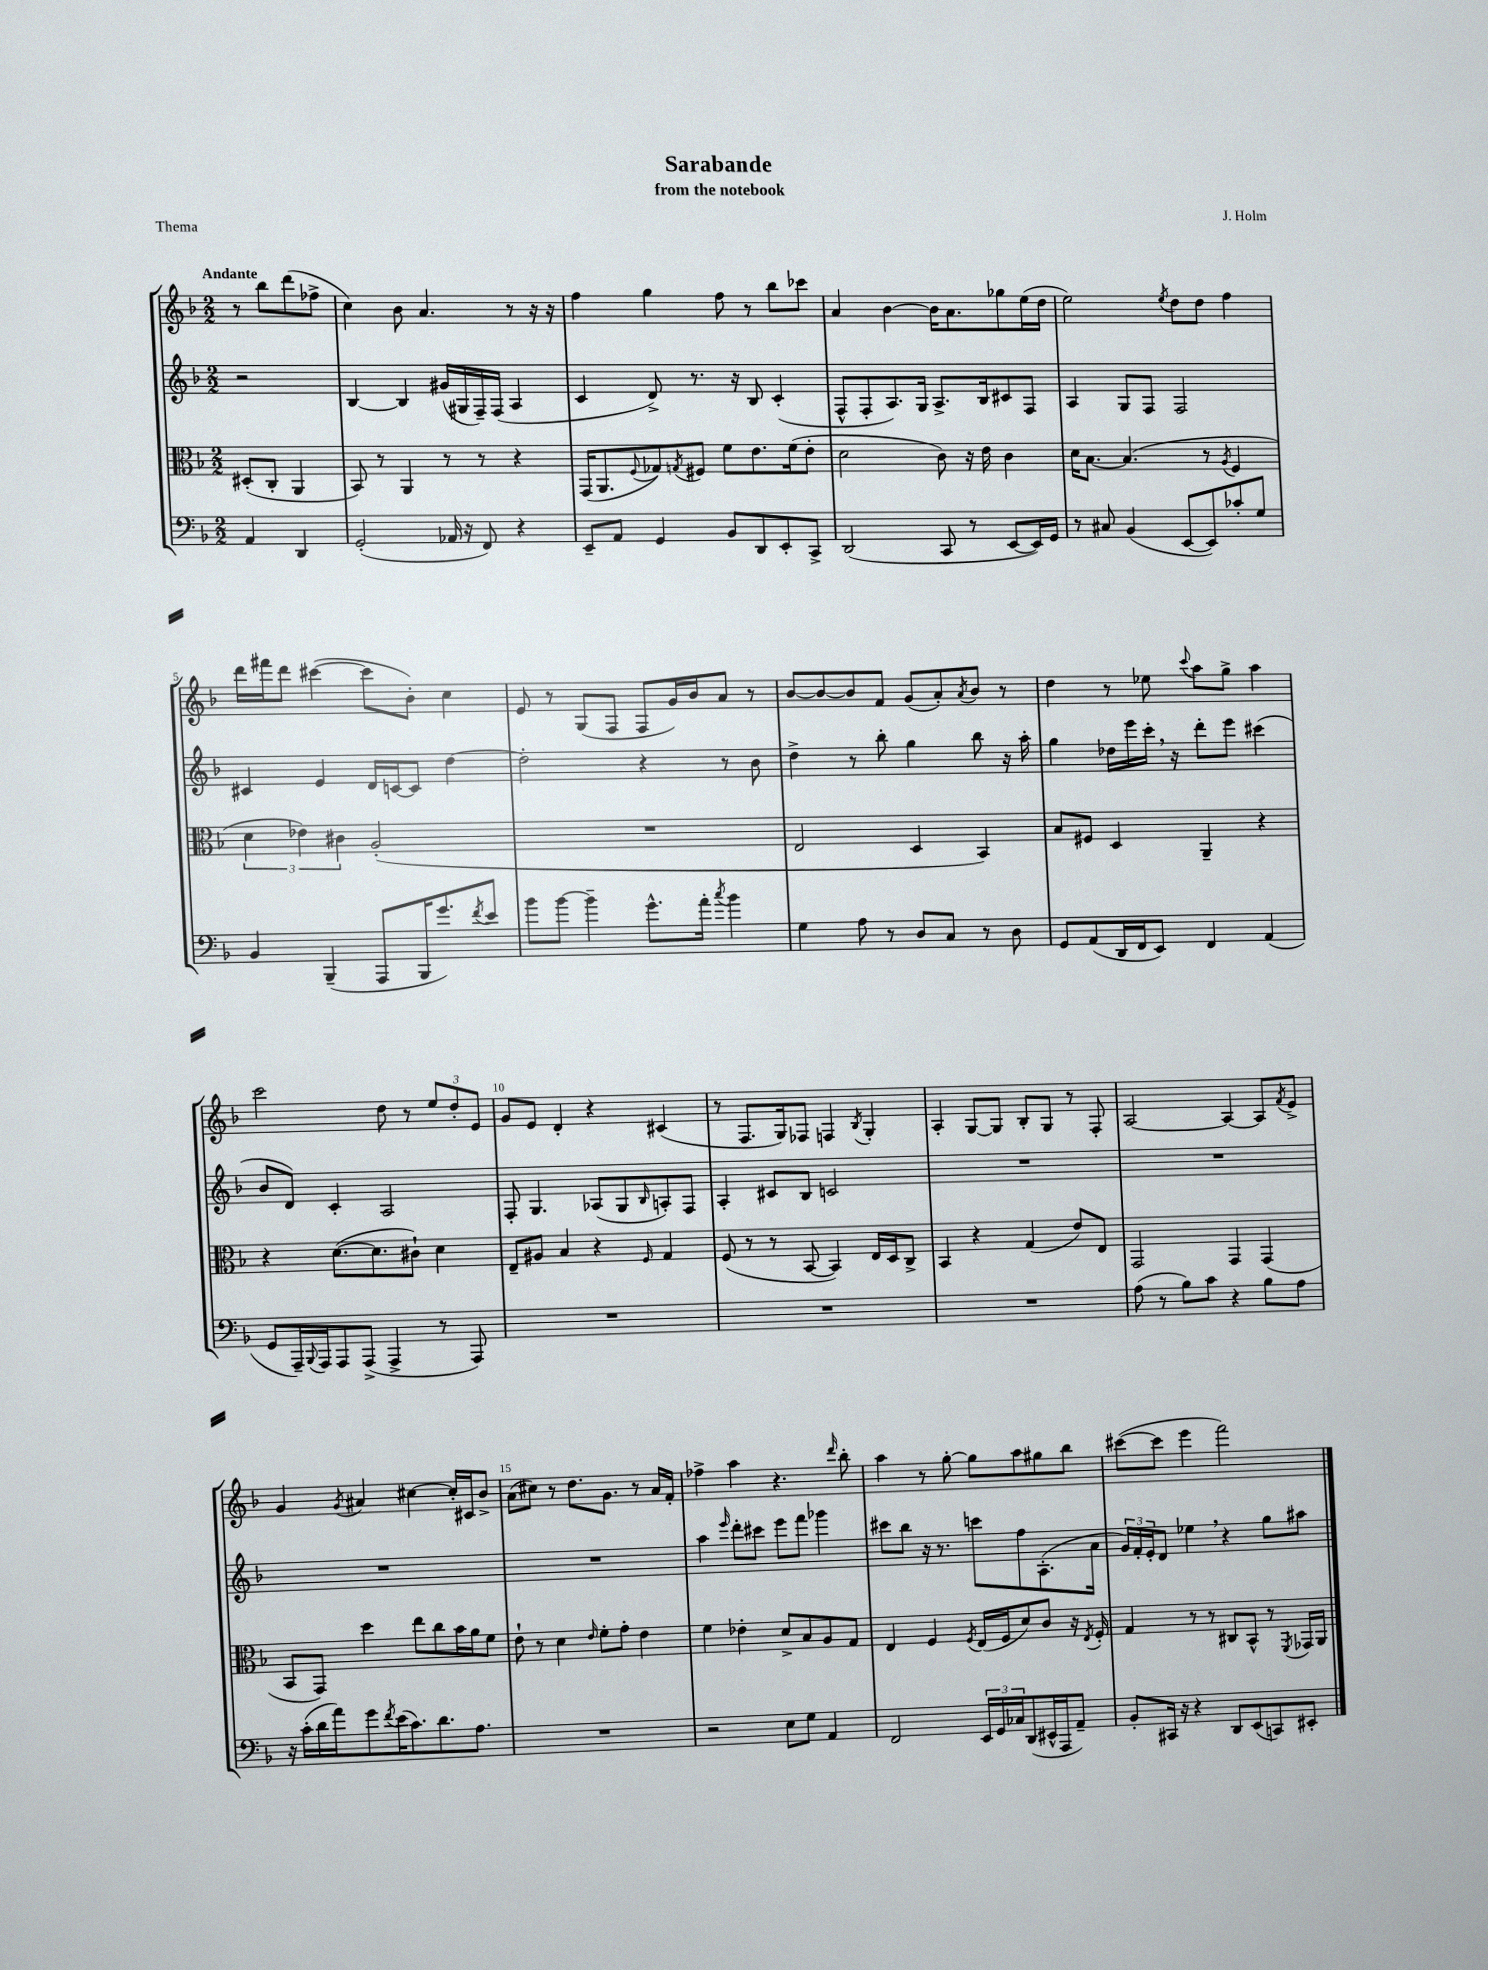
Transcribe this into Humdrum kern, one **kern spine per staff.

**kern	**kern	**kern	**kern
*part4	*part3	*part2	*part1
*staff4	*staff3	*staff2	*staff1
*clefF4	*clefC3	*clefG2	*clefG2
*k[b-]	*k[b-]	*k[b-]	*k[b-]
*M2/2	*M2/2	*M2/2	*M2/2
=	=	=	=
!	!	!	!LO:TX:a:B:t=Andante
4AA/	(8D#X'/L	2r	8r
.	8C'/J	.	8bb-\L
4DD/	4AA/	.	(8ddd\
.	.	.	8ff-X^\J
=1	=1	=1	=1
(2GG'/	8BB-/)	[4B-/	4cc\)
.	8r	.	.
.	4AA/	4B-/]	8b-\
.	.	.	4.a/
16AA-X/	8r	(16g#X/LL	.
16r	.	16G#X/	.
8FF/)	8r	16F~/)	.
.	.	(16F/JJ	.
4r	4r	4A/	8r
.	.	.	16r
.	.	.	16r
=2	=2	=2	=2
8EE~/L	(16GG/KL	4c/	4ff\
.	8.AA/	.	.
8AA/J	.	.	.
.	8qqF/	.	.
4GG/	8G-X/)	8d^/)	4gg\
.	8qGn/	.	.
.	8F#X/J	8.r	.
8BB-/L	8f\L	.	8ff\
.	.	16r	.
8DD/	8.e\	8B-/	8r
8EE'/	.	(4c'/	8bb-\L
.	(16f\k	.	.
8CC^/J	8e'\J	.	8ccc-X\J
=3	=3	=3	=3
(2DD/	2d\	8F^^/L	4a/
.	.	8F'/	.
.	.	8.A/)	[4b-\
.	.	16G/Jk	.
8CC/	8c\)	8.A^/L	16b-\KL]
.	.	.	8.a\
8r	16r	.	.
.	16e\	16B-/k	.
[8EE/L	4c\	8c#X/	8gg-X\
16EE/L])	.	8F/J	(16ee\L
16GG/JJ	.	.	16dd\JJ
=4	=4	=4	=4
8r	16d\KL	4A/	2ee\)
.	[8.B-\J	.	.
8C#X/	.	.	.
(4BB-/	(4.B-/]	8G/L	.
.	.	8F/J	.
.	.	.	8qee/
[8EE/L	.	2F/	8dd\L
8EE/])	8r	.	8dd\J
.	8qA/	.	.
8c-X'/	4F/	.	4ff\
8G/J	.	.	.
!!LO:LB:g=z
=5	=5	=5	=5
4BB-/	6d\	4c#X/	16ddd\LL
.	.	.	16fff#X\J
.	.	.	8ddd\J
.	6e-X\)	.	.
(4BBB-~/	.	4e/	([4ccc#X\
.	6c#X\	.	.
8AAA/L	(2A'/	16d/LL	8ccc#\L]
.	.	[16cn/J	.
16BBB-/K	.	8c/J]	8b-'\J)
8.g/)	.	.	.
.	.	[4dd\	4cc\
8qf/	.	.	.
8e/J	.	.	.
=6	=6	=6	=6
8b-\L	1r	2dd'\]	8e/
[8b-\J	.	.	8r
4b-~\]	.	.	(8G/L
.	.	.	8F/J
8.g^^\L	.	4r	8F/L
.	.	.	16g/L)
16a'\Jk	.	.	16b-/J
8qcc/	.	.	.
4b-\	.	8r	8a/J
.	.	8b-\	8r
=7	=7	=7	=7
4G\	2E/	4dd^\	[8b-/L
.	.	.	8b-/_
8A\	.	8r	8b-/]
8r	.	8bb-'\	8f/J
8D/L	4D/	4gg\	(8g/L
8C/J	.	.	8a'/)
.	.	.	8qa/
8r	4BB-/)	8bb-\	8b-/J
8D\	.	16r	8r
.	.	16aa'\	.
=8	=8	=8	=8
8GG/L	8B-/L	4gg\	4dd\
(8AA/	8F#X/J	.	.
16DD/L	4D/	16dd-X\LL	8r
16FF/J	.	16eee\	.
8EE/J)	.	16ccc',\JJ	8ee-X\
.	.	16r	.
.	.	.	8qqccc/
4FF/	4AA~/	8ddd'\L	8aa\L
.	.	8eee\J	8gg^\J
(4AA/	4r	(4ccc#X\	4aa\
!!LO:LB:g=z
=9	=9	=9	=9
8GG/L	4r	8b-/L	2ccc\
16AAA~/L)	.	8d/J)	.
8qqBBB-/	.	.	.
16AAA/J	.	.	.
8AAA/	([8.d\L	4c'/	.
(8AAA^/J	.	.	.
.	8.d\]	.	.
4AAA^/	.	2A/	8dd\
.	8c#X`\J)	.	8r
8r	4d\	.	12ee/L
.	.	.	12dd'/
8AAA/)	.	.	.
.	.	.	12e/J
=10	=10	=10	=10
1r	8E~/L	8F'/	8g/L
.	8A#X/J	4.G/	8e/J
.	4B-/	.	4d'/
.	4r	(8A-X/L	4r
.	.	8G/	.
.	16qqF/	16qqB-/	.
.	4G/	8An'/)	(4c#X/
.	.	8F/J	.
=11	=11	=11	=11
1r	(8F/	4A'/	8r
.	8r	.	8.F/L
.	8r	8c#X/L	.
.	.	.	16G/k)
.	[8BB-/	8B-/J	8F-X/J
.	4BB-/])	2cn/	4Fn/
.	.	.	8qB-/
.	16E/LL	.	4G'/
.	16D/J	.	.
.	8C^/J	.	.
=12	=12	=12	=12
1r	4BB-/	1r	4A'/
.	4r	.	[8G/L
.	.	.	8G/J]
.	(4G/	.	8B-'/L
.	.	.	8G/J
.	8e/L)	.	8r
.	8E/J	.	8F'/
=13	=13	=13	=13
(8A\	2GG/	1r	[2A/
8r	.	.	.
8B-\L)	.	.	.
8c\J	.	.	.
4r	4GG/	.	4A/_
8B-\L	(4GG/	.	8A/L]
.	.	.	8qf/
8A\J	.	.	8e^/J
!!LO:LB:g=z
=14	=14	=14	=14
16r	8BB-/L	1r	4g/
(16c'\LL	.	.	.
16d\	8GG/J)	.	.
16a\J)	.	.	.
.	.	.	8qg/
8g\	4dd\	.	4a#X/
8qf/	.	.	.
(16e\K	.	.	.
8.c\)	.	.	.
.	8ee\L	.	[4cc#X\
8.d\	8cc\	.	.
.	16b-\L	.	16cc#'/LL]
8.A\J	16a\J	.	16c#X/J
.	8f\J	.	8b-^/J
=15	=15	=15	=15
1r	8e`\	1r	(8a\L
.	8r	.	8cc#X\J)
.	4d\	.	8r
.	.	.	8.dd\L
.	16qqe/	.	.
.	8f'\L	.	.
.	.	.	8.g\J
.	8g'\J	.	.
.	4e\	.	8r
.	.	.	16a/LL
.	.	.	16f'/JJ
=16	=16	=16	=16
2r	4f\	4aa\	4ff-X^\
.	.	16qqeee/	.
.	4e-X'\	8ddd'\L	4aa\
.	.	8ccc#X\J	.
8E\L	8d^/L	8eee\L	4.r
8G\J	8B-/	8fff\J	.
4AA/	8A/	4ggg-X\	.
.	.	.	16qqddd/
.	8G/J	.	8bb-'\
=17	=17	=17	=17
2FF/	4E/	8ccc#X\L	4aa\
.	.	8bb-\J	.
.	4F/	16r	8r
.	.	8.r	.
.	.	.	[8gg'\
.	8qF/	.	.
24EE/LL	(16E/LL	8cccn\L	8gg\L]
24GG/	.	.	.
.	16F/J	.	.
24C-X/J	.	.	.
(8DD/	8d/)	8ff\	8aa\
16EE#X^^/L	8c/J	(8.A'\	8gg#X\
16AAA/J	.	.	.
8AA~/J)	16r	.	8bb-\J
.	8qE/	.	.
.	16F'/	16a\Jk	.
=18	=18	=18	=18
8BB-'/L	4G/	24g/LL)	([8ccc#X\L
.	.	24f'/	.
.	.	24e'/J	.
16CC#X/Jk	.	8d/J	8ccc#\J]
16r	.	.	.
4r	8r	4ee-X,\	4eee\
.	8r	.	.
8DD/L	8C#X/L	4r	2fff\)
(8EE/	8BB-^^/J	.	.
8CCn/)	8r	8gg\L	.
.	8qFF/	.	.
8EE#X'/J	16GG-X/LL	8aa#X\J	.
.	16AA/JJ	.	.
==	==	==	==
*-	*-	*-	*-
